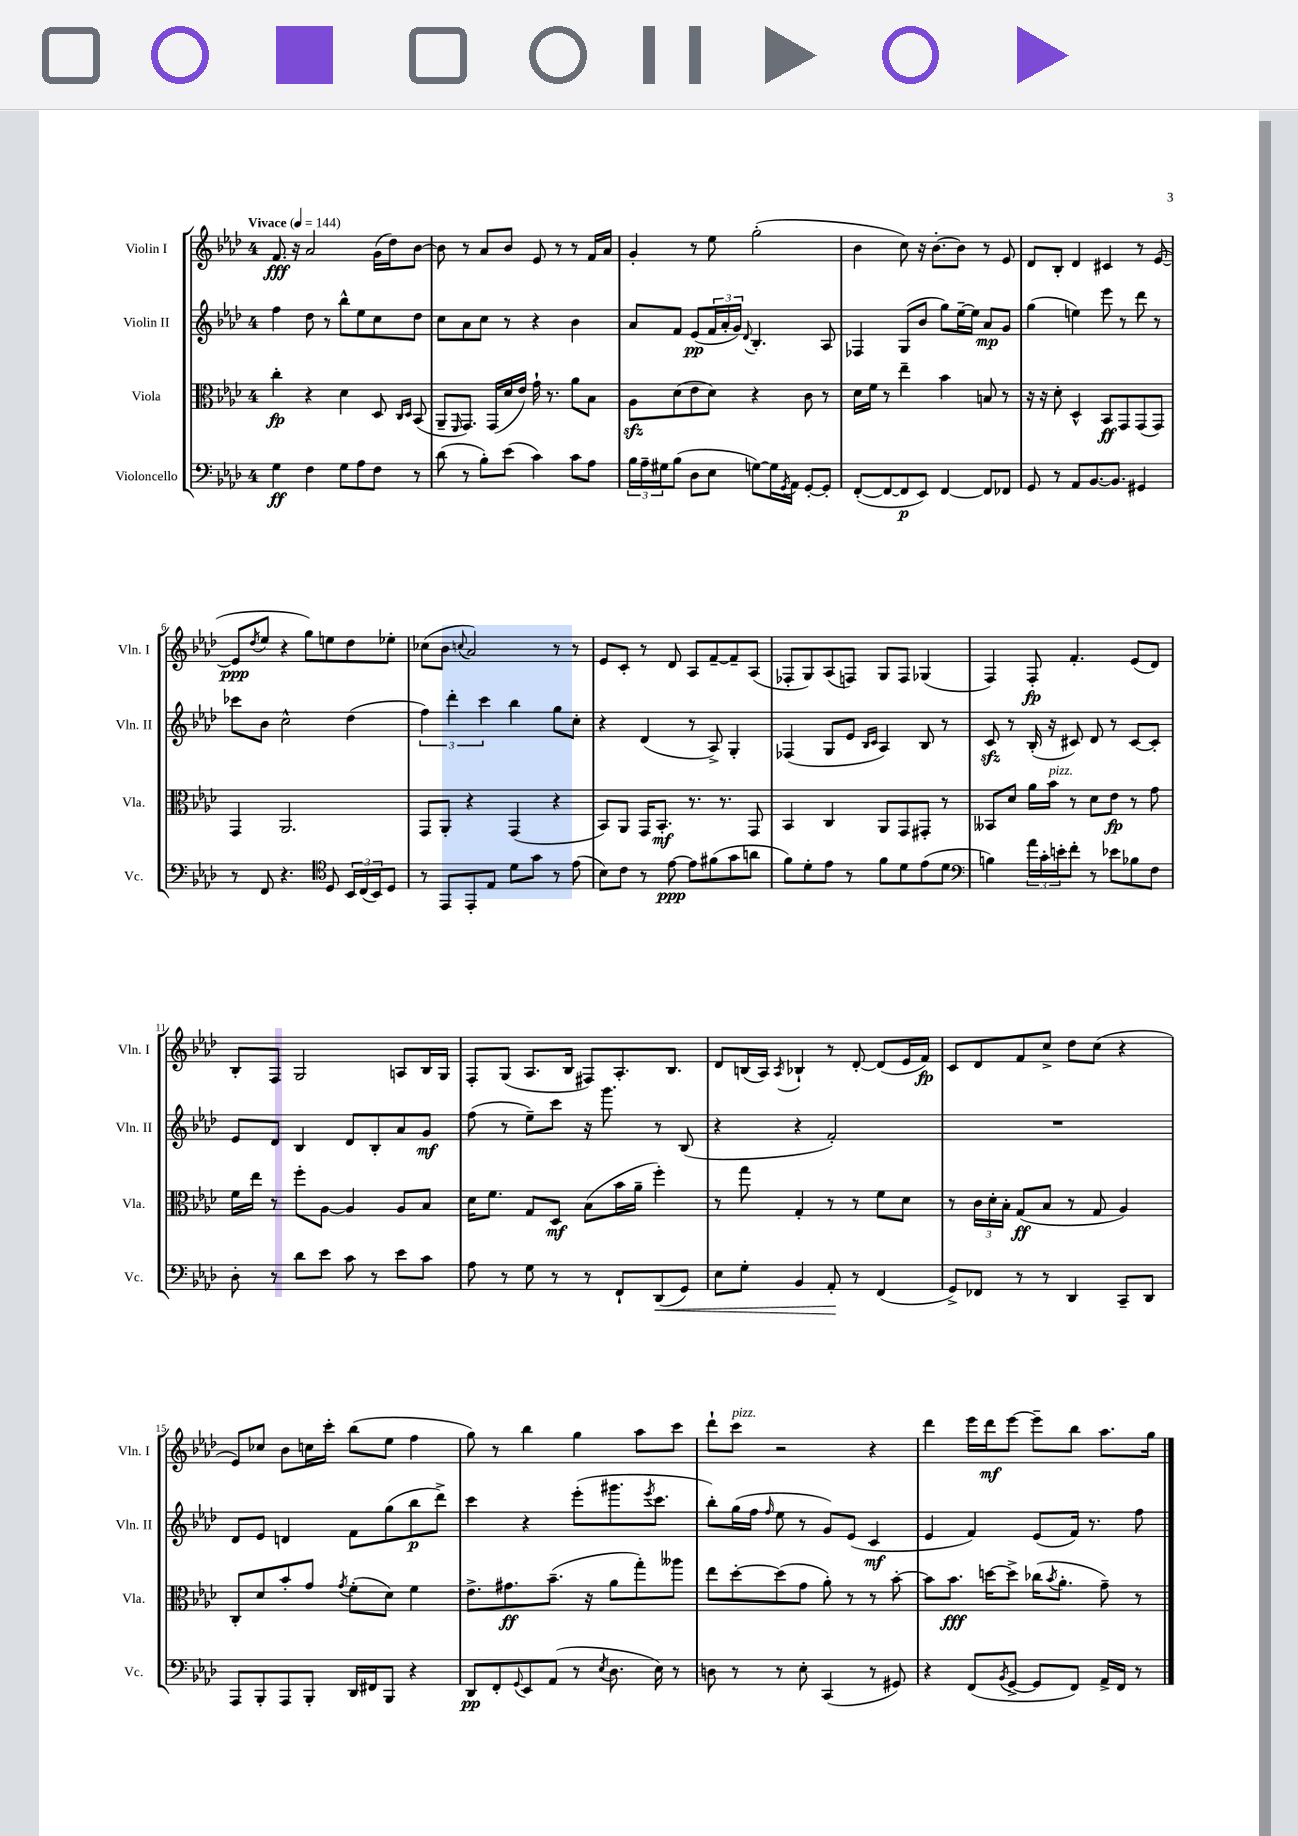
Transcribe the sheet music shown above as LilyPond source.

<<
\new StaffGroup <<
\new Staff = "s0" \with { instrumentName = "Violin I" shortInstrumentName = "Vln. I" } {
    \clef treble \key aes \major \once \override Staff.TimeSignature.style = #'single-digit \time 4/4 \tempo "Vivace" 4 = 144
    f'8.\fff r16 aes'2 g'16( des''16) bes'8~ |
    bes'8 r8 aes'8 bes'8 ees'8 r8 r8 f'16 aes'16 |
    g'4-. r8 ees''8 g''2-.( |
    bes'4 c''8) r16 bes'8.~-. bes'8 r8 ees'8 |
    des'8 bes8-. des'4 cis'4 r8 ees'8~( |
    ees'8\ppp \acciaccatura { des''8 } ees''8 r4 g''8) e''8 des''8 ees''8-. |
    ces''8( bes'8 \appoggiatura { c''8 } aes'2) r8 r8 |
    ees'8 c'8-. r8 des'8 aes8 f'8~-- f'8-- aes8( |
    fes8-. g8) aes8( f8) g8 f8 ges4( |
    f4) f8-.\fp f'4.-. ees'8( des'8) |
    bes8-. f8 g2 a8 bes16 g16 |
    f8-. g8( aes8. bes16 fis8) aes8.-. bes8. |
    des'8 b16( aes16) \acciaccatura { aes8 } bes4-! r8 des'8~-. des'8( ees'16 f'16\fp) |
    c'8 des'8 f'8 c''8-> des''8 c''8( r4 |
    ees'8) ces''8 bes'8 c''16 c'''16-. bes''8( ees''8 f''4 |
    g''8) r8 bes''4 g''4 aes''8 c'''8 |
    des'''8-! c'''8^\markup { \italic "pizz." } r2 r4 |
    des'''4 ees'''16 des'''16\mf ees'''8~ ees'''8-- bes''8 aes''8. g''16 \bar "|." |
}
\new Staff = "s1" \with { instrumentName = "Violin II" shortInstrumentName = "Vln. II" } {
    \clef treble \key aes \major \once \override Staff.TimeSignature.style = #'single-digit \time 4/4
    f''4 des''8 r8 bes''8-^ ees''8 c''8 des''8 |
    c''8 aes'8 c''8 r8 r4 bes'4 |
    aes'8 f'8 ees'8\pp( \tuplet 3/2 { f'16 aes'16-. g'16) } \appoggiatura { des'8 } bes4.-. aes8 |
    fes4 g8( bes'8 g''8) ees''16~-- ees''16 aes'8\mp g'8 |
    g''4( e''4) ees'''8 r8 des'''8 r8 |
    ces'''8 bes'8 c''2-^ des''4( |
    \tuplet 3/2 { f''4) des'''4-. c'''4 } bes''4 g''8 c''8-. |
    r4 des'4( r8 aes8->) g4-. |
    fes4( g8 ees'8 \grace { bes16 c'16 } aes4) bes8 r8 |
    c'8\sfz r8 bes16-.( r16 cis'8) des'8 r8 cis'8~ cis'8-. |
    ees'8 des'8 bes4 des'8 bes8-. aes'8 g'8\mf |
    f''8( r8 ees''8--) c'''8 r16 g'''8. r8 bes8( |
    r4 r4 f'2-.) |
    R1 |
    des'8 ees'8 d'4 f'8 g''8( bes''8\p des'''8->) |
    c'''4 r4 ees'''8-.( gis'''8. \acciaccatura { ees'''8 } c'''8. |
    bes''8-.) g''16( f''16 \grace { f''16 } ees''8 r8 g'8) ees'8( c'4\mf |
    ees'4 f'4) ees'8( f'16) r8. f''8 \bar "|." |
}
\new Staff = "s2" \with { instrumentName = "Viola" shortInstrumentName = "Vla." } {
    \clef alto \key aes \major \once \override Staff.TimeSignature.style = #'single-digit \time 4/4
    c''4-.\fp r4 des'4 des8 \grace { c16 des16 } bes,8( |
    aes,8-- \grace { f,16 } g,8.) g,16( des'16 ees'16) g'16-! r8. aes'8 bes8 |
    aes8\sfz des'8( ees'8 des'8) r4 c'8 r8 |
    des'16 f'16 r8 ees''4-- bes'4 b8 r8 |
    r16 r16 des'8-. des4-^ bes,8\ff g,8 g,8( g,8) |
    g,4 aes,2. |
    g,8 aes,8-. r4 g,4( r4 |
    bes,8) aes,8 g,16 bes,8.-.\mf r8. r8. g,8 |
    bes,4 c4 aes,8 g,8 gis,8-. r8 |
    beses,8 des'8 aes'16 bes'16^\markup { \italic "pizz." } r8 des'8 ees'8\fp r8 g'8 |
    f'16 ees''16 r8 f''8-. aes8~ aes4 aes8 bes8 |
    des'16 f'8. g8 des8\mf bes8( bes'16 aes'16-- f''4-.) |
    r8 g''8 g4-. r8 r8 f'8 des'8 |
    r8 \tuplet 3/2 { c'16 des'16-. bes16-. } g8\ff( bes8 r8 g8 aes4) |
    c8-. des'8 bes'8-. g'8 \acciaccatura { g'8 } f'8-.( des'8) f'4 |
    ees'8.-> gis'8.\ff bes'8.--( r16 aes'8 g''8-.) aeses''8 |
    ees''8 des''8~-. des''8( g'8 aes'8-.) r8 r8 bes'8~-. |
    bes'8 bes'8.\fff d''16~ d''8-> ces''16( \acciaccatura { bes'8 } aes'8.-. g'8--) r8 \bar "|." |
}
\new Staff = "s3" \with { instrumentName = "Violoncello" shortInstrumentName = "Vc." } {
    \clef bass \key aes \major \once \override Staff.TimeSignature.style = #'single-digit \time 4/4
    g4\ff f4 g8 aes8 f8 r8 |
    des'8( r8 bes8-.) ees'8( c'4) c'8 aes8 |
    \tuplet 3/2 { bes16 aes16-- gis16 } bes8( des8 ees8 g8~) g16 \acciaccatura { g,8 } aes,16 g,8~-. g,8-. |
    f,8~-.( f,8~ f,8\p ees,8) f,4~ f,8 fes,8 |
    g,8 r8 aes,8 bes,8.~ bes,8. gis,4 |
    r8 f,8 r4. \clef tenor des8 \tuplet 3/2 { bes,16 c16( bes,16) } des8 |
    r8 ees,8 ees,8-. ees8 des'8 g'8 r8 ees'8( |
    bes8) c'8 r8 ees'8~\ppp ees'8 fis'8( g'8 a'8 |
    f'8) des'8-. ees'8 r8 f'8 des'8 ees'8( des'8 |
    \clef bass b4) \tuplet 3/2 { aes'16 c'16-. e'16-. } f'8-. r8 ees'8 bes8 f8 |
    des8-. r8 des'8 ees'8 c'8 r8 ees'8 c'8 |
    aes8 r8 g8 r8 r8 f,8-! des,8\<( g,8) |
    ees8 g8-. bes,4 aes,8-.\! r8 f,4( |
    g,8->) fes,8 r8 r8 des,4 c,8-- des,8 |
    aes,,8 bes,,8-. aes,,8 bes,,8-. des,16 fis,16 bes,,8 r4 |
    des,8\pp f,8-. \appoggiatura { g,8 } ees,8 aes,8( r8 \acciaccatura { ees8 } des8. ees16) r8 |
    d8 r8 r8 ees8-. c,4( r8 gis,8) |
    r4 f,8( \acciaccatura { bes,8 } g,8~-> g,8 f,8) aes,16-> f,16 r8 \bar "|." |
}
>>
>>
